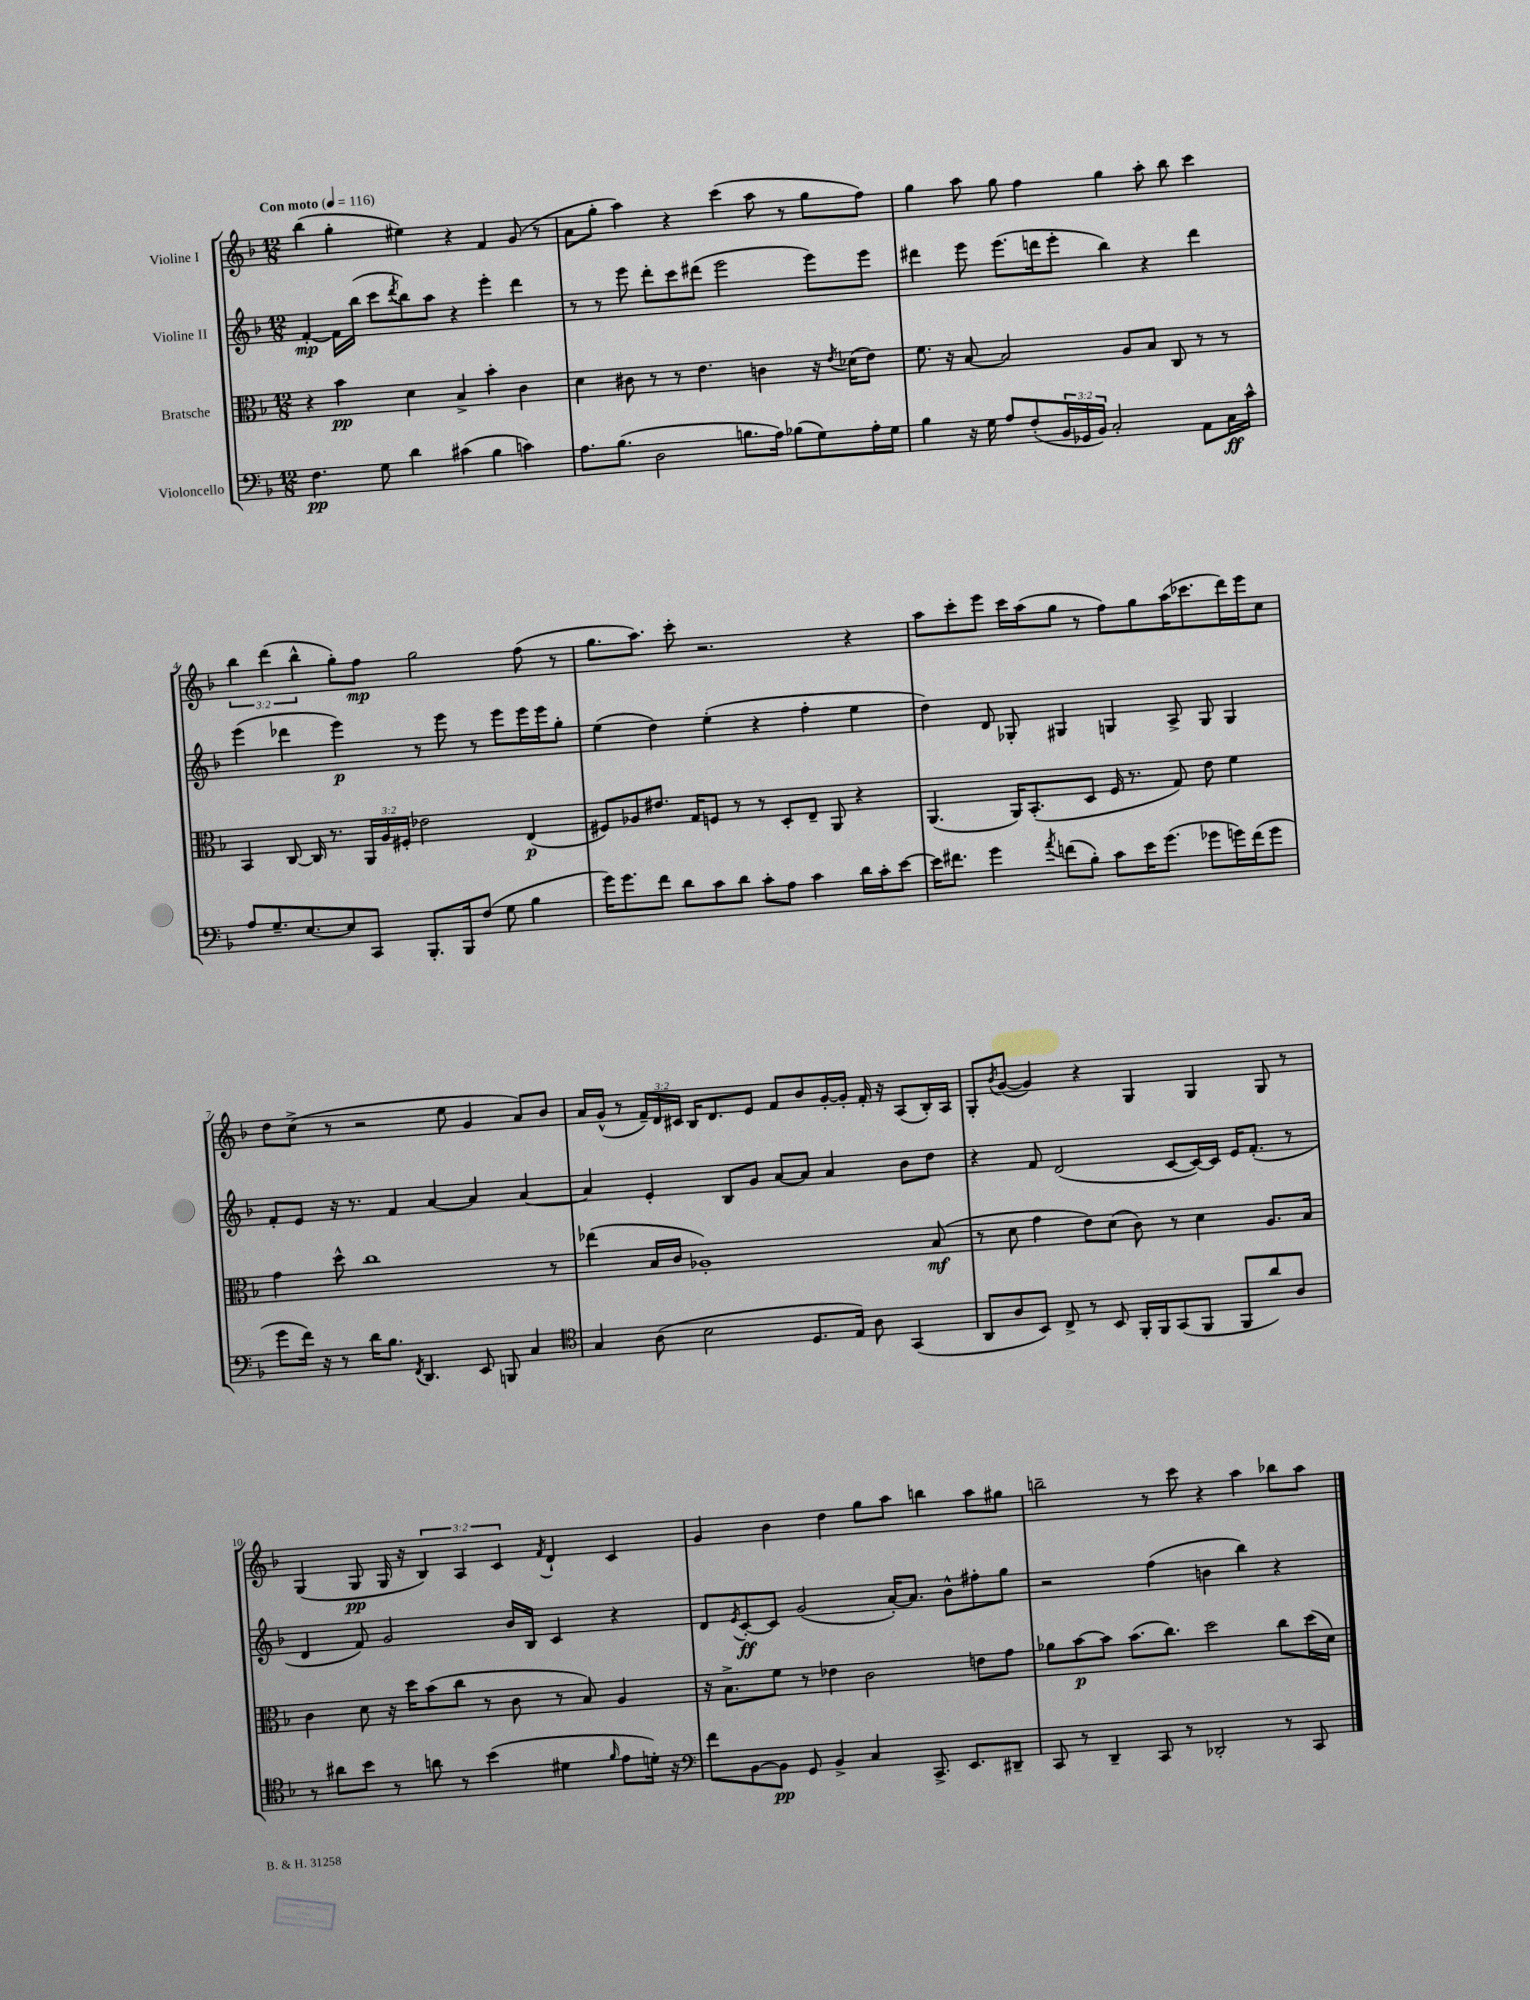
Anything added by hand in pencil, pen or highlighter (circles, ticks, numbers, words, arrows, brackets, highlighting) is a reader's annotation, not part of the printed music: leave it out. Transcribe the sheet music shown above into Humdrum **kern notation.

**kern	**dynam	**kern	**dynam	**kern	**dynam	**kern	**dynam
*part4	*part4	*part3	*part3	*part2	*part2	*part1	*part1
*staff4	*staff4	*staff3	*staff3	*staff2	*staff2	*staff1	*staff1
*I"Violoncello	*	*I"Bratsche	*	*I"Violine II	*	*I"Violine I	*
*clefF4	*	*clefC3	*	*clefG2	*	*clefG2	*
*k[b-]	*	*k[b-]	*	*k[b-]	*	*k[b-]	*
*M12/8	*	*M12/8	*	*M12/8	*	*M12/8	*
*MM116	*	*MM116	*	*MM116	*	*MM116	*
=1	=1	=1	=1	=1	=1	=1	=1
!	!	!	!	!	!	!LO:TX:a:B:t=Con moto	!
4.F\	pp	4r	.	[4f'/	mp	(4bb-\	.
.	.	4b-\	pp	16f\LL]	.	4gg'\	.
.	.	.	.	(16bb-\JJ	.	.	.
8G\	.	.	.	8ccc\L	.	.	.
.	.	.	.	8qddd/	.	.	.
4d\	.	4d\	.	8bb-\)	.	4ee#X\)	.
.	.	.	.	8aa\J	.	.	.
(4c#X\	.	4B-^/	.	4r	.	4r	.
4B-\	.	4b-'\	.	4eee'\	.	4f/	.
4cn\)	.	4c\	.	4ddd\	.	(8g/	.
.	.	.	.	.	.	8r	.
=2	=2	=2	=2	=2	=2	=2	=2
8.A\L	.	4d\	.	8r	.	8a\L	.
.	.	.	.	8r	.	8gg'\J	.
(8.B-\J	.	.	.	.	.	.	.
.	.	8c#X\	.	8eee\	.	4aa\)	.
2D\	.	8r	.	8ddd'\L	.	.	.
.	.	8r	.	8ccc\	.	4r	.
.	.	4.e\	.	(8ddd#X\J	.	.	.
.	.	.	.	2eee\	.	(4ccc\	.
8.Bn\L	.	.	.	.	.	.	.
.	.	4cn\	.	.	.	8aa\	.
16A\Jk)	.	.	.	.	.	.	.
(8B-X\L	.	.	.	.	.	8r	.
8G\)	.	16r	.	8eee\L)	.	8gg\L	.
.	.	8qe/	.	.	.	.	.
.	.	(16d-X\KL	.	.	.	.	.
16A'\L	.	8e\J)	.	8eee\J	.	8ff\J)	.
16G\JJ	.	.	.	.	.	.	.
=3	=3	=3	=3	=3	=3	=3	=3
4B-\	.	8.f\	.	4ddd#X\	.	4gg\	.
.	.	16r	.	.	.	.	.
16r	.	[8B-/	.	8eee\	.	8aa\	.
16G\	.	.	.	.	.	.	.
8A/L	.	2B-/]	.	(8.eee\L	.	8gg\	.
(8F'/	.	.	.	.	.	4ff\	.
.	.	.	.	16dddn\k	.	.	.
24BB-/L	.	.	.	8eee'\J	.	.	.
24GG-X/	.	.	.	.	.	.	.
24BB-/JJ)	.	.	.	.	.	.	.
2C'/	.	.	.	4bb-\)	.	4gg\	.
.	.	8A/L	.	.	.	.	.
.	.	8B-/J	.	4r	.	8aa'\	.
.	.	8C/	.	.	.	8bb-\	.
8AA\L	.	8r	.	4ddd\	.	4ccc\	.
16C\L	ff	8r	.	.	.	.	.
16c^^\JJ	.	.	.	.	.	.	.
!!LO:LB:g=z
=4	=4	=4	=4	=4	=4	=4	=4
8A/L	.	4BB-/	.	(4eee\	.	6bb-\	.
8.G~/	.	.	.	.	.	.	.
.	.	.	.	.	.	(6ddd\	.
.	.	[8C/	.	4ddd-X\	.	.	.
[8.E/	.	.	.	.	.	.	.
.	.	.	.	.	.	6bb-^^\	.
.	.	16C/]	.	.	.	.	.
.	.	8.r	.	.	.	.	.
8E/]	.	.	.	4eee\)	p	8gg'\L)	.
8CC/J	.	24AA/LL	.	.	.	8ff\J	mp
.	.	24A/	.	.	.	.	.
.	.	24F#X'/JJ	.	.	.	.	.
8.BBB-'/L	.	2e-X\	.	8r	.	2gg\	.
.	.	.	.	8eee\	.	.	.
16BBB-/k	.	.	.	.	.	.	.
(8F/J	.	.	.	8r	.	.	.
8G\	.	.	.	8eee\L	.	.	.
4B-\	.	(4E/	p	16eee\L	.	(8ff\	.
.	.	.	.	16eee\J	.	.	.
.	.	.	.	8gg'\J	.	8r	.
=5	=5	=5	=5	=5	=5	=5	=5
16g\KL)	.	8F#X/L)	.	(4ee\	.	8.gg\L	.
8.g\	.	.	.	.	.	.	.
.	.	8A-X/	.	.	.	.	.
.	.	.	.	.	.	8.aa\J)	.
8f\J	.	8.e#X/J	.	4dd\)	.	.	.
8d\L	.	.	.	.	.	8ccc'\	.
.	.	16G/KL	.	.	.	.	.
8c\	.	8Fn/J	.	(4ee'\	.	2.r	.
8d\J	.	8r	.	.	.	.	.
8c'\L	.	8r	.	4r	.	.	.
8A\J	.	8D'/L	.	.	.	.	.
4c\	.	8E~/J	.	4ff'\	.	.	.
.	.	8AA/	.	.	.	.	.
16d\LL	.	4r	.	4ee\	.	4r	.
16c'\J	.	.	.	.	.	.	.
[8e\J	.	.	.	.	.	.	.
=6	=6	=6	=6	=6	=6	=6	=6
16e\KL]	.	(4.AA/	.	4dd\)	.	8aa\L	.
8.f#X\J	.	.	.	.	.	.	.
.	.	.	.	.	.	8ccc'\	.
4g\	.	.	.	8d/	.	8eee\J	.
.	.	16AA/KL)	.	8G-X'/	.	16ccc\LL	.
.	.	(8.BB-'/	.	.	.	(16aa\J	.
8qa/	.	.	.	.	.	.	.
(8fn\L	.	.	.	4G#X/	.	8gg\J	.
8B-'\J)	.	8D/J	.	.	.	8r	.
8c\L	.	16F/	.	4Gn/	.	8ff\L)	.
.	.	8.r	.	.	.	.	.
16e\K	.	.	.	.	.	8gg\	.
(8.g\J	.	.	.	.	.	.	.
.	.	8G/)	.	8A^/	.	(16aa\K	.
.	.	.	.	.	.	8.ccc-X\	.
8g-X\L	.	8e\	.	8G/	.	.	.
16gn\L)	.	4f\	.	4G/	.	16ddd\L)	.
(16f\J	.	.	.	.	.	16eee\J	.
8g\J	.	.	.	.	.	8cc\J	.
!!LO:LB:g=z
=7	=7	=7	=7	=7	=7	=7	=7
8g\L	.	4g\	.	8f'/L	.	8dd\L	.
16f\Jk)	.	.	.	8e/J	.	(8cc^\J	.
16r	.	.	.	.	.	.	.
8r	.	8dd^^\	.	16r	.	8r	.
.	.	.	.	8.r	.	.	.
16d\KL	.	1cc	.	.	.	2r	.
8.B-\J	.	.	.	.	.	.	.
.	.	.	.	4f/	.	.	.
8qFF/	.	.	.	.	.	.	.
4.DD/	.	.	.	.	.	.	.
.	.	.	.	[4a/	.	.	.
.	.	.	.	.	.	8ee\	.
8EE/	.	.	.	4a/]	.	4g/	.
8BBBn/	.	.	.	.	.	.	.
4C/	.	.	.	[4a/	.	8a/L)	.
.	.	8r	.	.	.	8b-/J	.
=8	=8	=8	=8	=8	=8	=8	=8
*clefC4	*	*	*	*	*	*	*
4G/	.	(4ee-X\	.	4a/]	.	16a/LL	.
.	.	.	.	.	.	(16g^^/JJ	.
.	.	.	.	.	.	8r	.
(8A\	.	16B-/LL	.	4e'/	.	24f~/LL)	.
.	.	.	.	.	.	24d/	.
.	.	16c/JJ	.	.	.	.	.
.	.	.	.	.	.	24c#X/JJ	.
2B-\	.	1A-X')	.	.	.	16B-/KL	.
.	.	.	.	.	.	8.d/	.
.	.	.	.	8B-/L	.	.	.
.	.	.	.	8g/J	.	8e/J	.
.	.	.	.	[8a/L	.	8f/L	.
8.D/L	.	.	.	8a/J]	.	8b-/	.
.	.	.	.	4a/	.	[16g'/L	.
16E/Jk)	.	.	.	.	.	16g'/JJ]	.
8A\	.	.	.	.	.	16f'/	.
.	.	.	.	.	.	16r	.
(4GG/	.	.	.	8b-\L	.	(8A/L	.
.	.	(8B-/	mf	8dd\J	.	16B-'/L)	.
.	.	.	.	.	.	16A/JJ	.
=9	=9	=9	=9	=9	=9	=9	=9
8AA/L	.	8r	.	4r	.	8G'/L	.
.	.	.	.	.	.	8qb-/	.
8A/	.	8d\	.	.	.	([8g/J	.
8BB-/J)	.	4g\	.	8f/	.	4g/])	.
8C^/	.	.	.	(2d/	.	.	.
8r	.	8e\L)	.	.	.	4r	.
8BB-/	.	(8d\J	.	.	.	.	.
16FF'/LL	.	8c\)	.	.	.	4G/	.
16FF/J	.	.	.	.	.	.	.
(8GG/	.	8r	.	[8c/L	.	.	.
8FF/J	.	4d\	.	16c/L_)	.	4G/	.
.	.	.	.	16c/JJ]	.	.	.
8FF/L	.	.	.	16e/KL	.	.	.
.	.	.	.	(8.f'/J	.	.	.
8a/)	.	8.A/L	.	.	.	8G/	.
8A/J	.	.	.	8r	.	8r	.
.	.	16B-/Jk	.	.	.	.	.
!!LO:LB:g=z
=10	=10	=10	=10	=10	=10	=10	=10
8r	.	4c\	.	4d/	.	(4G/	.
8a#X\L	.	.	.	.	.	.	.
8b-\J	.	8d\	.	8f/)	.	8G/	pp
8r	.	16r	.	2g/	.	16G/	.
.	.	16dd\KL	.	.	.	16r	.
8an\	.	(8b-\	.	.	.	6B-/)	.
8r	.	8cc\J	.	.	.	.	.
.	.	.	.	.	.	6A/	.
(4b-\	.	8r	.	.	.	.	.
.	.	.	.	.	.	6c/	.
.	.	8c\	.	16b-/LL	.	.	.
.	.	.	.	16B-/JJ	.	.	.
.	.	.	.	.	.	8qf/	.
4d#X\	.	8r	.	4c/	.	4d`/	.
.	.	8B-/)	.	.	.	.	.
16qqf/	.	.	.	.	.	.	.
8e\L	.	4A/	.	4r	.	4c/	.
16dn'\Jk)	.	.	.	.	.	.	.
16r	.	.	.	.	.	.	.
=11	=11	=11	=11	=11	=11	=11	=11
*clefF4	*	*	*	*	*	*	*
8f\L	.	16r	.	8d/L	.	4g/	.
.	.	8.B-^\L	.	.	.	.	.
.	.	.	.	8qe/	.	.	.
[8BB-\	.	.	.	[8c'/	ff	.	.
8BB-\J]	pp	8f\J	.	8c/J]	.	4b-\	.
8GG/	.	8r	.	(2g/	.	.	.
4BB-^/	.	4e-X\	.	.	.	4dd\	.
4C/	.	2c\	.	.	.	8gg\L	.
.	.	.	.	[16a'/KL)	.	8aa\J	.
.	.	.	.	8.a/J]	.	.	.
8.CC^/	.	.	.	.	.	4bbn\	.
.	.	.	.	8b-^^\L	.	.	.
8.EE/L	.	.	.	.	.	.	.
.	.	8en\L	.	8ff#X'\	.	8aa\L	.
8DD#X~/J	.	8g\J	.	8gg\J	.	8gg#X\J	.
=12	=12	=12	=12	=12	=12	=12	=12
8CC/	.	8a-X\L	.	2r	.	2bbn~\	.
8r	.	[8b-\	p	.	.	.	.
4DD~/	.	8b-\J]	.	.	.	.	.
.	.	(8.b-\L	.	.	.	.	.
8CC/	.	.	.	(4ff\	.	8r	.
.	.	8.cc\J)	.	.	.	.	.
8r	.	.	.	.	.	8ccc\	.
2DD-X'/	.	2dd\	.	4bn\	.	4r	.
.	.	.	.	4bb-\)	.	4aa\	.
8r	.	8cc\L	.	4r	.	8bb-X\L	.
8CC/	.	(16dd\L	.	.	.	8aa\J	.
.	.	16d\JJ)	.	.	.	.	.
==	==	==	==	==	==	==	==
*-	*-	*-	*-	*-	*-	*-	*-
